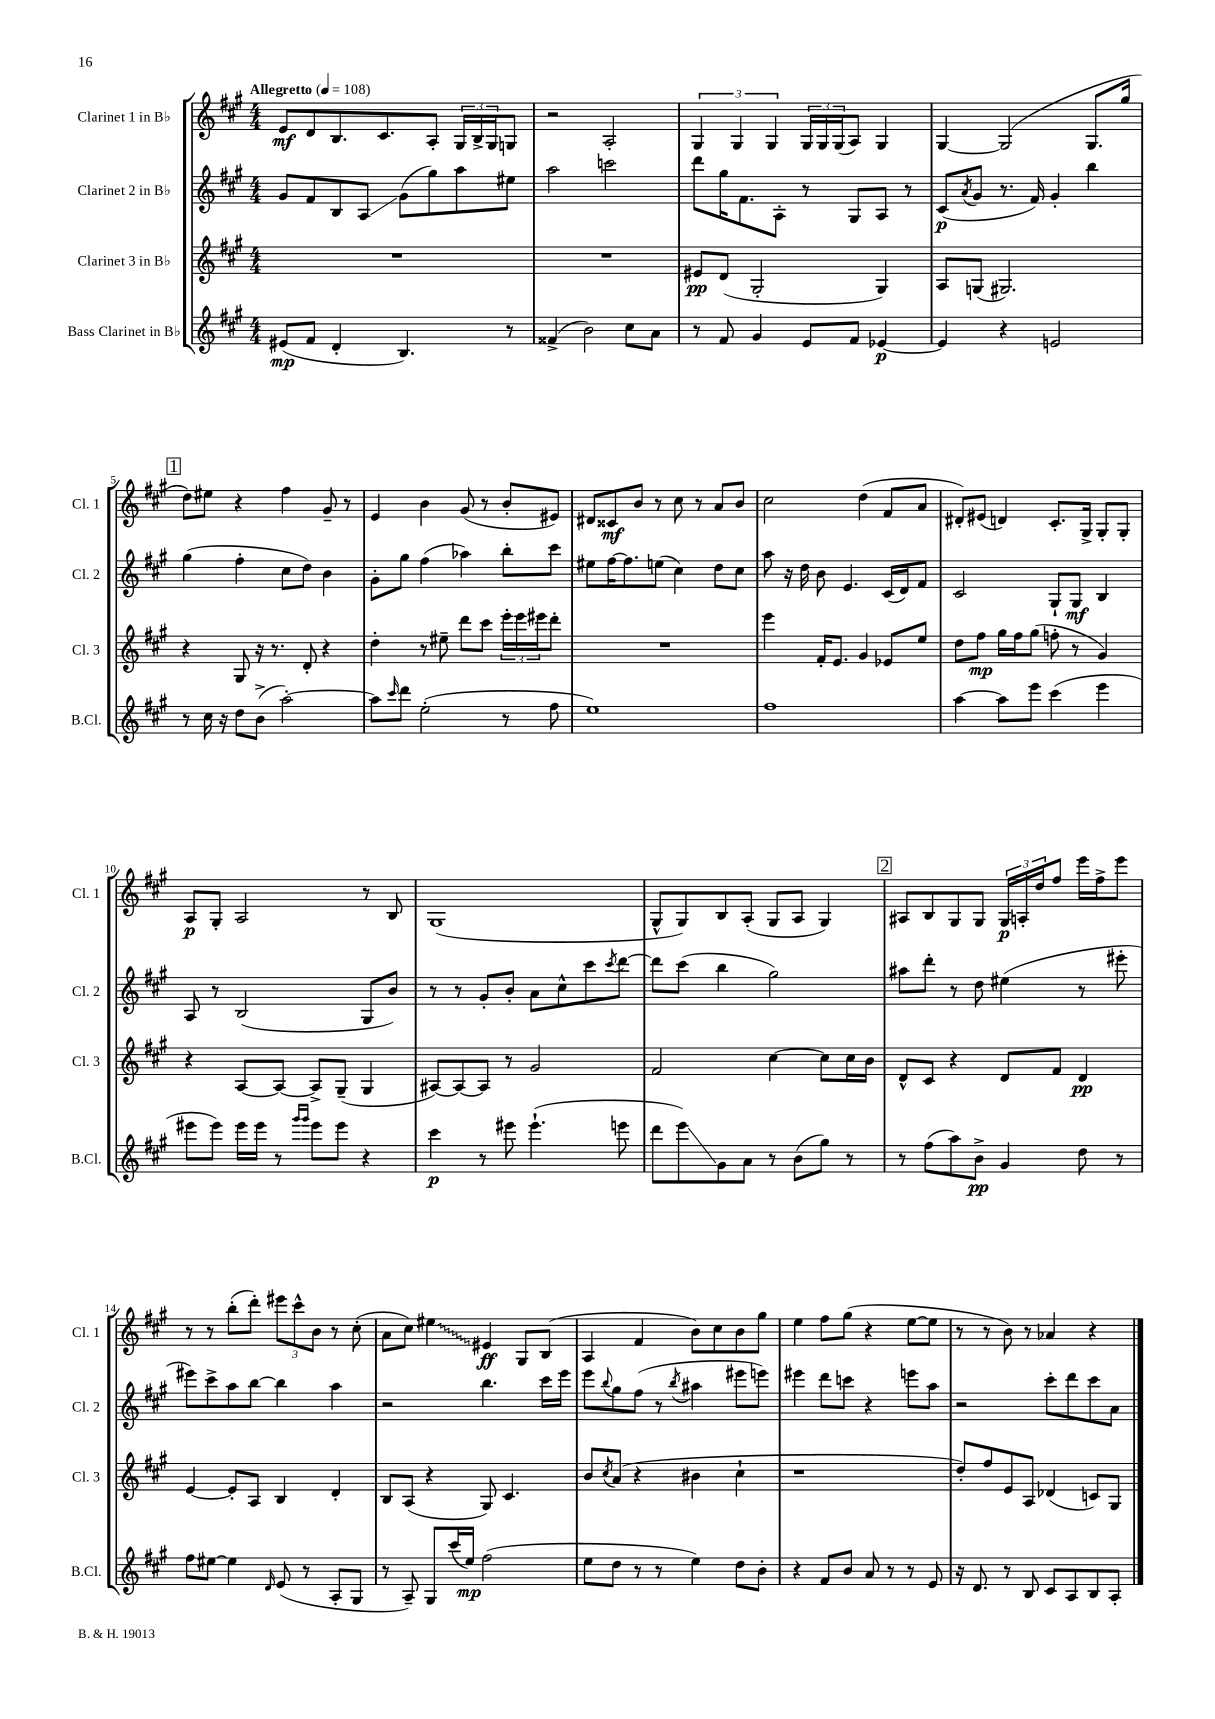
<<
\new StaffGroup <<
\new Staff = "s0" \with { instrumentName = "Clarinet 1 in Bb" shortInstrumentName = "Cl. 1" } {
    \clef treble \key a \major \numericTimeSignature \time 4/4 \tempo "Allegretto" 4 = 108
    e'8\mf d'8 b8. cis'8. a8-. \tuplet 3/2 { gis16 b16-> gis16 } g8 |
    r2 a2-. |
    \tuplet 3/2 { gis4 gis4 gis4 } \tuplet 3/2 { gis16 gis16 gis16( } a8) gis4 |
    gis4~ gis2( gis8. gis''16 |
    \mark \markup { \box "1" } d''8) eis''8 r4 fis''4 gis'8-- r8 |
    e'4 b'4 gis'8( r8 b'8-. eis'8) |
    dis'8 cisis'8\mf b'8 r8 cis''8 r8 a'8 b'8 |
    cis''2 d''4( fis'8 a'8 |
    dis'8-.) eis'8( d'4) cis'8.-. gis16-> gis8-. gis8-. |
    a8\p gis8-. a2 r8 b8 |
    gis1( |
    gis8-^ gis8) b8 a8-.( gis8 a8 gis4) |
    \mark \markup { \box "2" } ais8 b8 gis8 gis8 \tuplet 3/2 { gis16\p a16-. d''16 } fis''8 e'''16 fis''16-> e'''8 |
    r8 r8 b''8-.( d'''8-.) \tuplet 3/2 { eis'''8 cis'''8-^ b'8 } r8 cis''8-.( |
    a'8 cis''8) \once \override Glissando.style = #'zigzag eis''4\glissando eis'4\ff gis8 b8( |
    a4 fis'4 b'8) cis''8 b'8 gis''8 |
    e''4 fis''8 gis''8( r4 e''8~ e''8 |
    r8 r8 b'8) r8 aes'4 r4 \bar "|." |
}
\new Staff = "s1" \with { instrumentName = "Clarinet 2 in Bb" shortInstrumentName = "Cl. 2" } {
    \clef treble \key a \major \numericTimeSignature \time 4/4
    gis'8 fis'8 b8 a8\glissando gis'8( gis''8) a''8 eis''8 |
    a''2 c'''2 |
    d'''8 gis''16 fis'8. a8-. r8 gis8 a8 r8 |
    cis'8\p( \acciaccatura { a'8 } gis'8 r8. fis'16) gis'4-. b''4 |
    \mark \markup { \box "1" } gis''4( fis''4-. cis''8 d''8) b'4 |
    gis'8-. gis''8 fis''4( aes''4) b''8-. cis'''8 |
    eis''8 fis''16~ fis''8. e''8( cis''4) d''8 cis''8 |
    a''8 r16 d''16 b'8 e'4. cis'16( d'16) fis'8 |
    cis'2 gis8-! gis8\mf b4 |
    a8 r8 b2( gis8 b'8) |
    r8 r8 gis'8-. b'8-. a'8 cis''8-^ cis'''8 \acciaccatura { cis'''8 } d'''8~ |
    d'''8 cis'''8( b''4 gis''2) |
    \mark \markup { \box "2" } ais''8 d'''8-. r8 d''8 eis''4( r8 eis'''8-. |
    eis'''8) cis'''8-> a''8 b''8~ b''4 a''4 |
    r2 b''4. cis'''16 e'''16 |
    e'''8 \appoggiatura { b''8 } gis''8 fis''8( r8 \acciaccatura { b''8 } ais''4 eis'''8 e'''8) |
    eis'''4 d'''8 c'''8 r4 e'''8 a''8 |
    r2 cis'''8-. d'''8 cis'''8 a'8 \bar "|." |
}
\new Staff = "s2" \with { instrumentName = "Clarinet 3 in Bb" shortInstrumentName = "Cl. 3" } {
    \clef treble \key a \major \numericTimeSignature \time 4/4
    R1 |
    R1 |
    eis'8\pp d'8( gis2-. gis4) |
    a8 g8( gis2.) |
    \mark \markup { \box "1" } r4 gis8 r16 r8. d'8-. r4 |
    d''4-. r8 eis''8-- d'''8 cis'''8 \tuplet 3/2 { e'''16-. e'''16 eis'''16 } d'''8-. |
    R1 |
    e'''4 fis'16-. e'8. gis'4 ees'8 e''8 |
    d''8 fis''8\mp gis''16 fis''16 gis''8( f''8-. r8 gis'4) |
    r4 a8~ a8~ a8-> gis8--( gis4 |
    ais8~) ais8~ ais8 r8 gis'2 |
    fis'2 cis''4~ cis''8 cis''16 b'16 |
    \mark \markup { \box "2" } d'8-^ cis'8 r4 d'8 fis'8 d'4\pp |
    e'4~ e'8-. a8 b4 d'4-. |
    b8 a8( r4 gis8) cis'4. |
    b'8 \acciaccatura { cis''8 } a'8( r4 bis'4 cis''4-! |
    r1 |
    d''8-.) fis''8 e'8 a8 des'4( c'8) gis8 \bar "|." |
}
\new Staff = "s3" \with { instrumentName = "Bass Clarinet in Bb" shortInstrumentName = "B.Cl." } {
    \clef treble \key a \major \numericTimeSignature \time 4/4
    eis'8\mp( fis'8 d'4-. b4.) r8 |
    fisis'4->( b'2) cis''8 a'8 |
    r8 fis'8 gis'4 e'8 fis'8 ees'4~\p |
    ees'4 r4 e'2 |
    \mark \markup { \box "1" } r8 cis''16 r16 d''8 b'8->( a''2~-.) |
    a''8 \grace { cis'''16 } d'''8 e''2-.( r8 fis''8 |
    e''1) |
    fis''1 |
    a''4~ a''8 e'''8 cis'''4( e'''4 |
    eis'''8 eis'''8) eis'''16 eis'''16 r8 \grace { gis'''16 gis'''16 } eis'''8 eis'''8 r4 |
    cis'''4\p r8 eis'''8 eis'''4.-!( e'''8 |
    d'''8 e'''8\glissando) gis'8 a'8 r8 b'8( gis''8) r8 |
    \mark \markup { \box "2" } r8 fis''8( a''8) b'8->\pp gis'4 d''8 r8 |
    fis''8 eis''8~ eis''4 \grace { d'16 } e'8( r8 a8-. gis8 |
    r8 a8--) gis8 cis'''16( e''16\mp) fis''2( |
    e''8 d''8 r8 r8 e''4) d''8 b'8-. |
    r4 fis'8 b'8 a'8 r8 r8 e'8 |
    r16 d'8. r8 b8 cis'8 a8 b8 a8-. \bar "|." |
}
>>
>>
